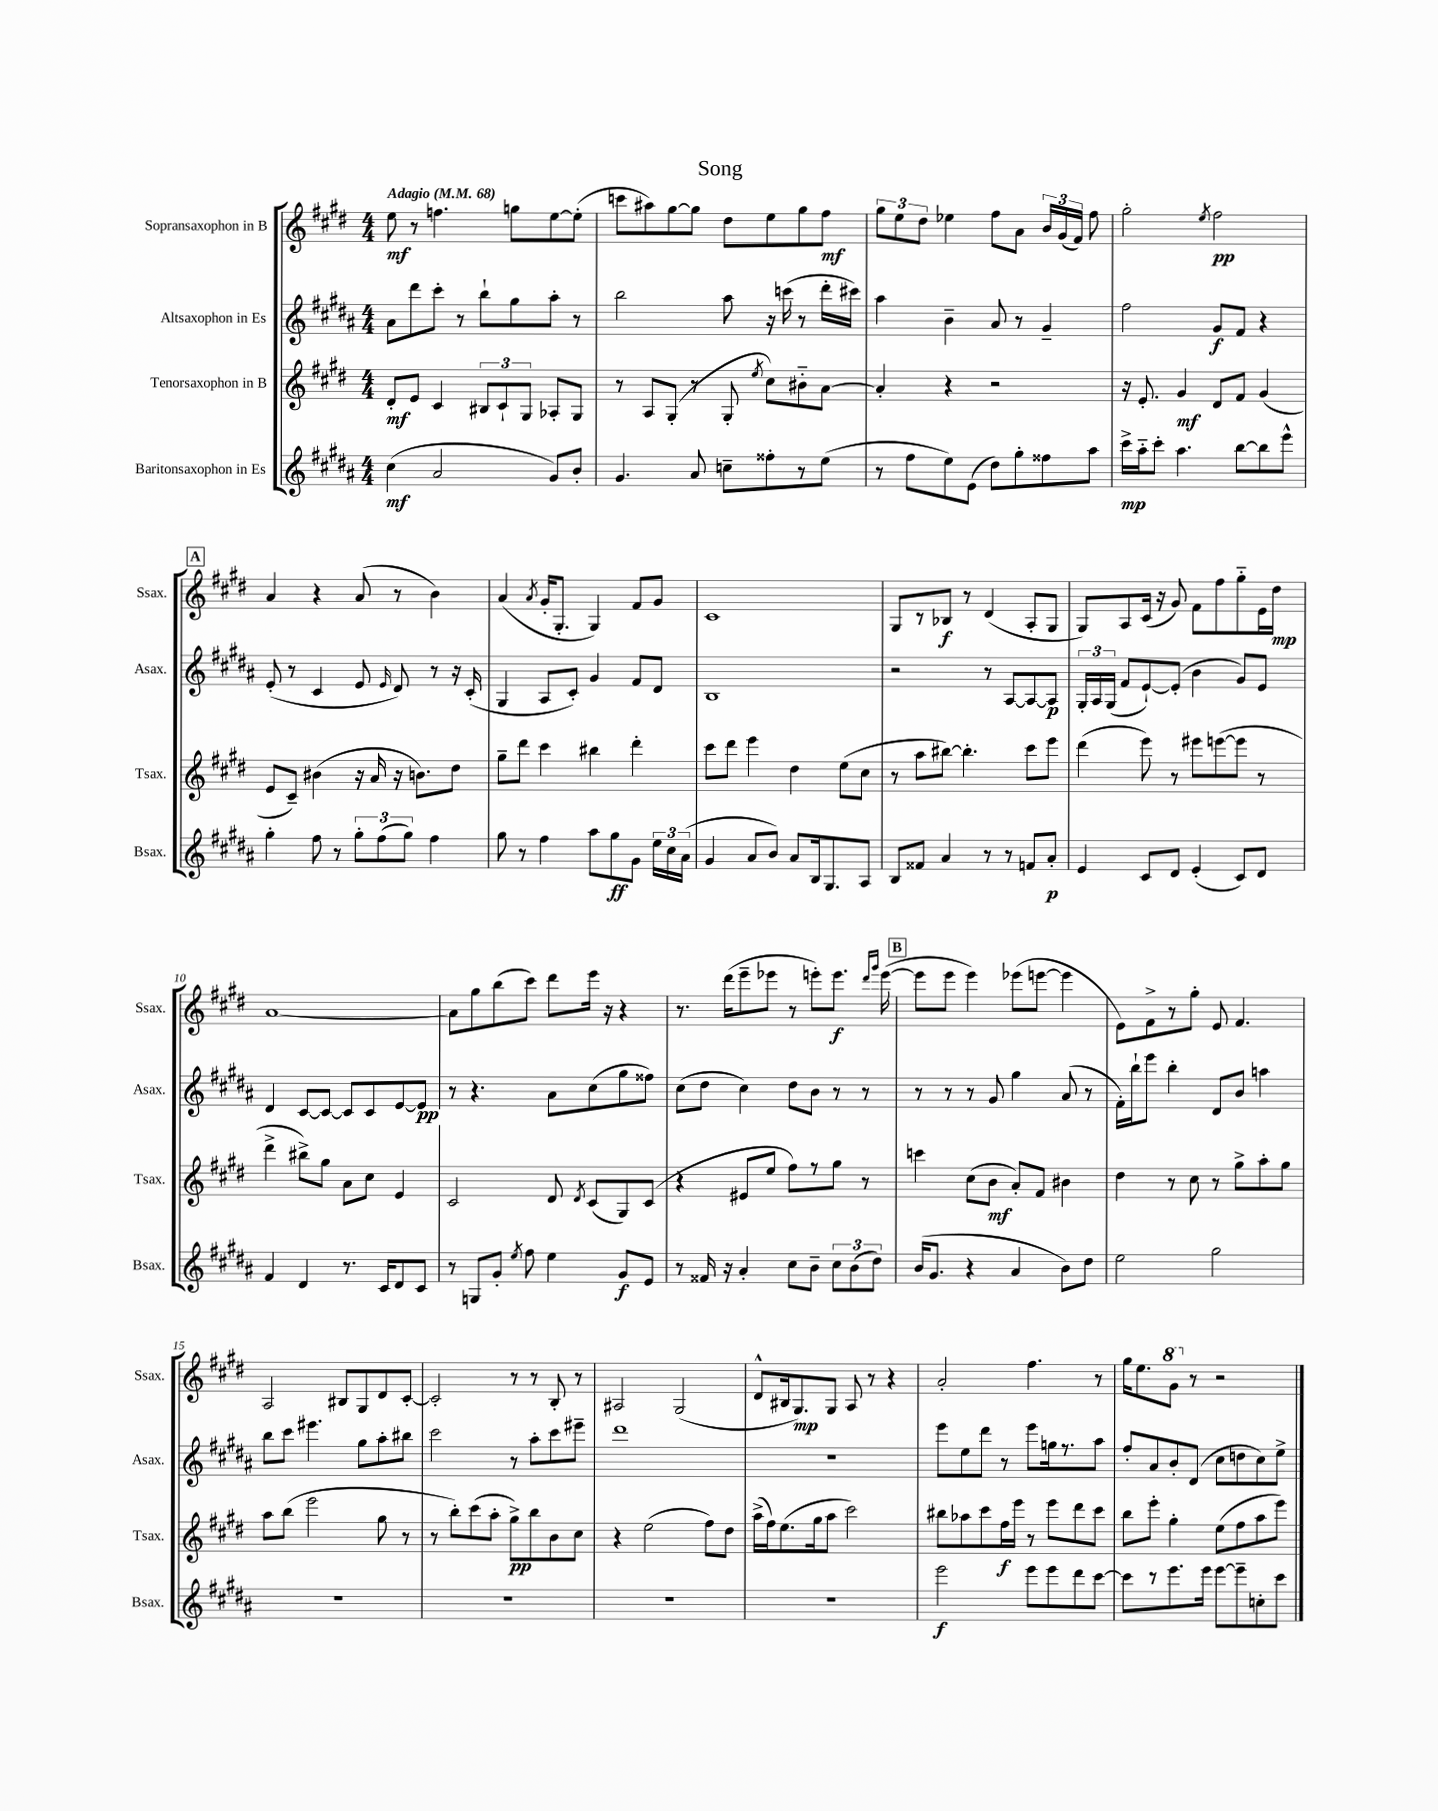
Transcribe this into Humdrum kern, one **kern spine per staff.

**kern	**kern	**kern	**kern
*staff4	*staff3	*staff2	*staff1
*clefG2	*clefG2	*clefG2	*clefG2
*k[f#c#g#d#a#]	*k[f#c#g#d#]	*k[f#c#g#d#a#]	*k[f#c#g#d#]
*M4/4	*M4/4	*M4/4	*M4/4
*MM68	*MM68	*MM68	*MM68
(4cc#	8d#'	8a#	8ee
.	8e	8ddd#	8r
2a#	4c#	8ccc#'	4.ff
.	.	8r	.
.	12B#	8bb`	.
.	12c#`	.	.
.	.	8gg#	8gg
.	12G#	.	.
8g#)	8A-'	8aa#'	[8ee
8b'	8G#	8r	(8ee']
=	=	=	=
4.g#	8r	2bb	8ccc
.	8A	.	8aa#)
.	(8G#'	.	[8gg#
8a#	8r	.	8gg#]
8cc~	8G#'	8aa#	8dd#
.	8qee	.	.
8ff##'	8cc#)	16r	8ee
.	.	(16ccc	.
8r	8b#'~	8r	8gg#
(8ee	[8a	16ddd#'	8ff#
.	.	16ccc#)	.
=	=	=	=
8r	4a']	4aa#	12gg#
.	.	.	12ee
8ff#	.	.	.
.	.	.	12dd#
8ee)	4r	4b~	4ee-
(8e	.	.	.
8dd#)	2r	8a#	8ff#
8gg#'	.	8r	8a
8ff##	.	4g#~	24b
.	.	.	(24g#
.	.	.	24f#)
8aa#	.	.	8ff#
=	=	=	=
16ccc#^	16r	2ff#	2gg#'
16aa#'~	8.e'	.	.
8ccc#'	.	.	.
4.aa#	4g#	.	.
.	.	.	8qee
.	8d#	8g#	2ff#
[8bb	8f#	8f#	.
8bb]	(4g#	4r	.
8eee^^	.	.	.
=	=	=	=
4gg#'	8e	(8e'	4a
.	8c#~)	8r	.
8ff#	(4b#	4c#	4r
8r	.	.	.
12gg#'	16r	8e	(8a
.	16a	.	.
(12ff#	.	.	.
.	.	16qqe	.
.	16r	8d#)	8r
12gg#)	.	.	.
.	8.b)	.	.
4ff#	.	8r	4b)
.	8dd#	16r	.
.	.	(16c#'	.
=	=	=	=
8gg#	8gg#~	4G#	(4a
8r	8ddd#	.	.
.	.	.	8qa
4ff#	4ccc#	8A#	16g#'
.	.	.	8.G#'
.	.	8c#')	.
8aa#	4bb#	4g#	4G#)
8gg#	.	.	.
8g#	4ddd#'	8f#	8f#
24ee	.	8d#	8g#
24cc#	.	.	.
(24a#	.	.	.
=	=	=	=
4g#	8ccc#	1B	1c#
.	8ddd#	.	.
8a#	4eee	.	.
8b)	.	.	.
8a#	4dd#	.	.
16B	.	.	.
8.G#	.	.	.
.	(8ee	.	.
8A#	8cc#	.	.
=	=	=	=
8B	8r	2r	8G#
8f##	8aa	.	8r
4a#	[8bb#)	.	8B-
.	4.bb#']	.	8r
8r	.	8r	(4d#
8r	.	[8A#	.
8f	8ccc#	8A#_	8A'
8a#'	8eee	8A#]	8G#
=	=	=	=
4e	(4ddd#	24G#'	8G#)
.	.	24A#	.
.	.	(24G#	.
.	.	8f#	8A
8c#	8eee)	[8e`)	(16c#
.	.	.	16r
8d#	8r	(8e']	8g#)
(4e'	8eee#	4b	8f#
.	([8eee	.	8ff#
8c#)	8eee]	8g#)	8gg#'~
8d#	8r	8e	16e
.	.	.	16dd#
=	=	=	=
4f#	4ddd#^	4d#	[1a
4d#	8bb#^)	[8c#	.
.	8gg#	8c#_	.
8.r	8a	8c#]	.
.	8cc#	8c#	.
16c#	.	.	.
8d#	4e	[8e	.
8c#	.	8e]	.
=	=	=	=
8r	2c#	8r	8a]
8G	.	4.r	8gg#
8g#'	.	.	(8bb
8qee	.	.	.
8ff#	.	.	8ccc#)
4ee	8d#	8a#	8ddd#
.	8qd#	.	.
.	(8c#	(8cc#	16eee
.	.	.	16r
8g#	8G#)	8gg#	4r
8e	(8c#	8ff##)	.
=	=	=	=
8r	4r	(8cc#	8.r
16f##	.	8dd#	.
16r	.	.	(16ddd#
4a#'	8e#	4cc#)	8eee~
.	8ee	.	8eee-
8cc#	8ff#)	8dd#	8r
8b~	8r	8b	8eee')
12cc#	8gg#	8r	8.eee
(12b	.	.	.
.	8r	8r	.
12dd#)	.	.	.
.	.	.	16qqddd#
.	.	.	16qqggg#
.	.	.	([16eee
=	=	=	=
(16b	4ccc	8r	8eee]
8.g#	.	.	.
.	.	8r	8eee
4r	(8cc#	8r	4eee)
.	8b	8g#	.
4a#	8a')	4gg#	(8eee-
.	8f#	.	[8eee
8b)	4b#	(8a#	4eee]
8dd#	.	8r	.
=	=	=	=
2ee	4dd#	16f#')	8e)
.	.	16bb`	.
.	.	8eee	8f#^
.	8r	4bb'	8r
.	8cc#	.	8gg#'
2gg#	8r	8d#	8e
.	8gg#^	8b	4.f#
.	8aa'	4aa	.
.	8gg#	.	.
=	=	=	=
1r	8aa	8bb	2A
.	(8bb	8ccc#	.
.	2eee	4.eee#	.
.	.	.	8B#
.	.	8gg#	8G#
.	8gg#	8aa#'	8d#
.	8r	8bb#	[8c#'
=	=	=	=
1r	8r	2ccc#	2c#']
.	8bb')	.	.
.	(8ccc#	.	.
.	8aa'	.	.
.	8gg#^)	8r	8r
.	8bb	8aa#'	8r
.	8b	8ccc#	8B'
.	8cc#	8eee#~	8r
=	=	=	=
1r	4r	1ddd#	2A#
.	(2ee	.	.
.	.	.	(2G#
.	8ff#)	.	.
.	8dd#	.	.
=	=	=	=
1r	(16aa^	1r	8d#^^
.	16ff#)	.	.
.	(8.ee	.	16B#
.	.	.	8.G#)
.	16gg#	.	.
.	8aa	.	8G#
.	2ccc#)	.	8A
.	.	.	8r
.	.	.	4r
=	=	=	=
2eee	8bb#	8eee	2a'
.	8aa-	8ee	.
.	8ccc#	8ddd#	.
.	16ff#	8r	.
.	16eee	.	.
8eee	8r	8eee	4.ff#
8eee	8eee	16gg	.
.	.	8.r	.
8ddd#	8ddd#	.	.
[8ccc#	8ccc#	8aa#	8r
=	=	=	=
8ccc#]	8bb	8ff#'	16gg#
.	.	.	8.ee
8r	8eee'	8a#	.
8.eee	4gg#'	8b'	8gg#
.	.	(8d#	8r
16eee	.	.	.
[8eee	(8ee	8cc#	2r
8eee~]	8ff#	8dd	.
8cc'	8aa	8cc#)	.
8ccc#	8eee)	8ee^	.
==	==	==	==
*-	*-	*-	*-
